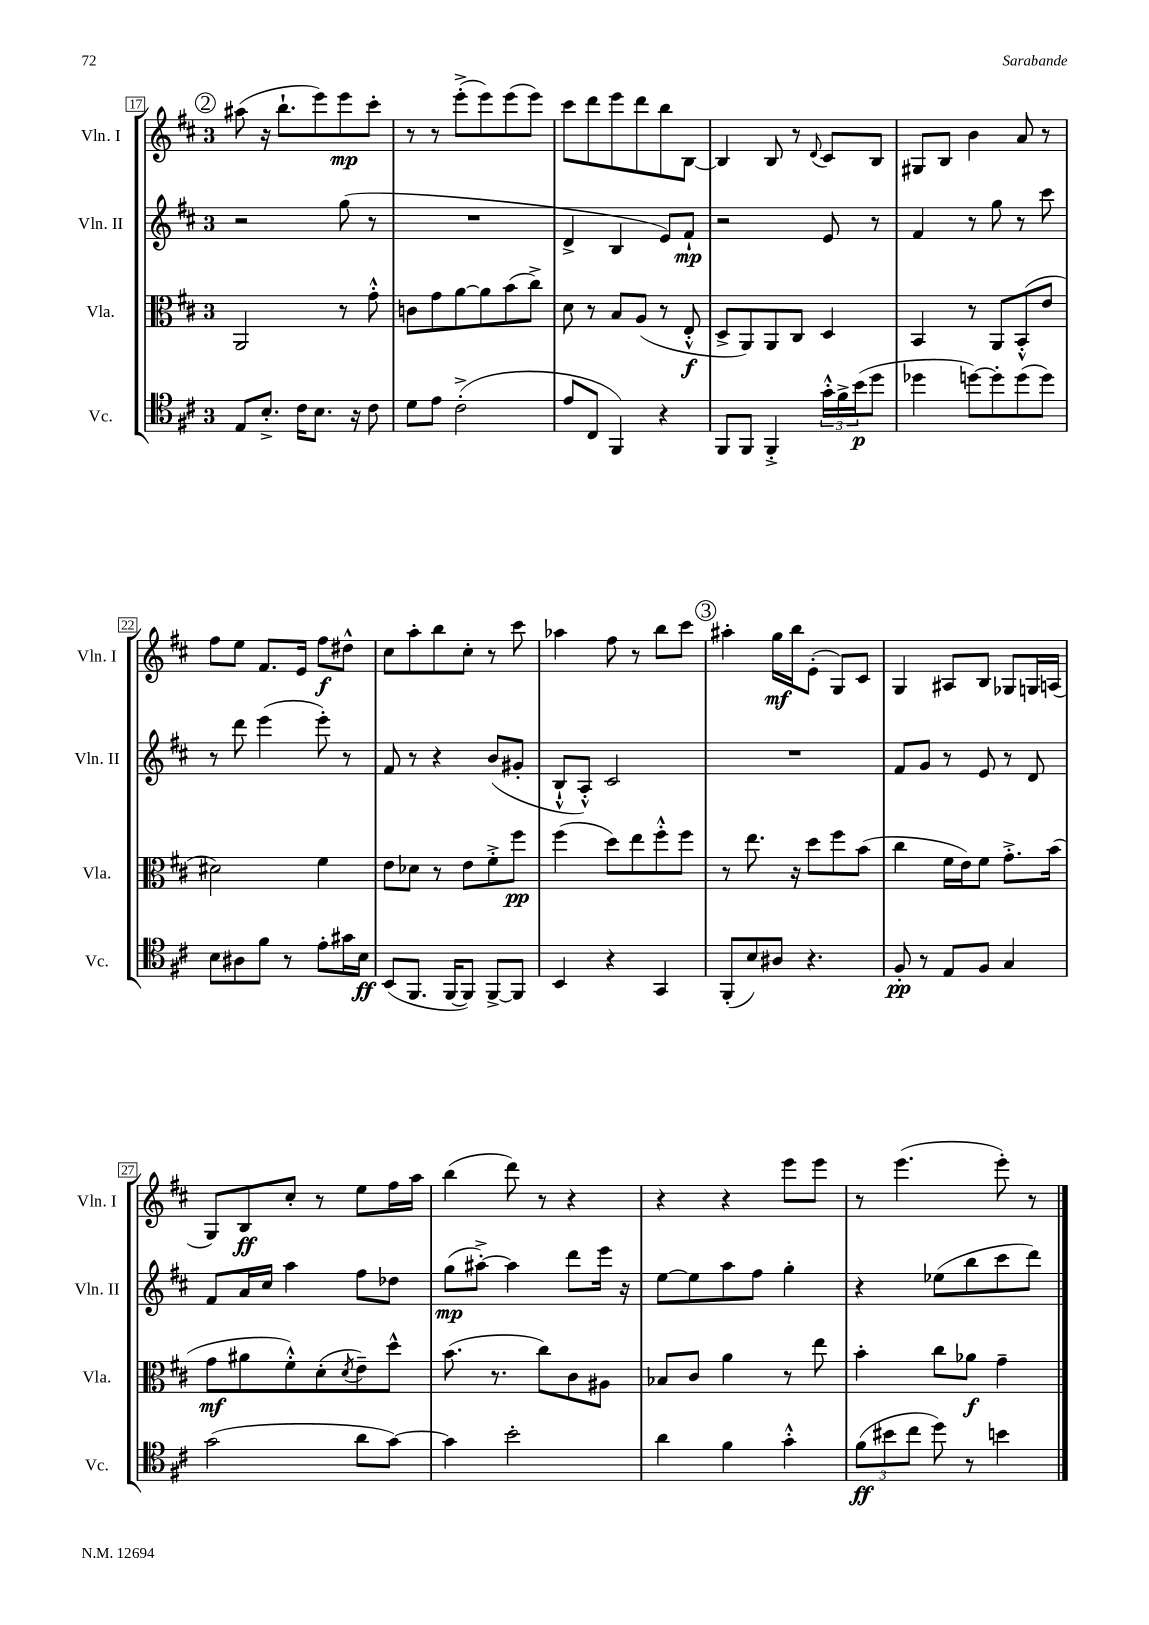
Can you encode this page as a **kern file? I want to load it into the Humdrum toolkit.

**kern	**dynam	**kern	**dynam	**kern	**dynam	**kern	**dynam
*part4	*part4	*part3	*part3	*part2	*part2	*part1	*part1
*staff4	*staff4	*staff3	*staff3	*staff2	*staff2	*staff1	*staff1
*I"Vc.	*	*I"Vla.	*	*I"Vln. II	*	*I"Vln. I	*
*I'Vc.	*	*I'Vla.	*	*I'Vln. II	*	*I'Vln. I	*
*clefC4	*	*clefC3	*	*clefG2	*	*clefG2	*
*k[f#c#]	*	*k[f#c#]	*	*k[f#c#]	*	*k[f#c#]	*
*M3/4	*	*M3/4	*	*M3/4	*	*M3/4	*
!!LO:REH:place=s1:t=2
=17	=17	=17	=17	=17	=17	=17	=17
8E/L	.	2AA/	.	2r	.	(8aa#X\	.
8.B'^/J	.	.	.	.	.	16r	.
.	.	.	.	.	.	8.bb`\L	.
16c#\KL	.	.	.	.	.	.	.
8.B\J	.	.	.	.	.	8eee\)	.
.	.	8r	.	(8gg\	.	8eee\	mp
16r	.	.	.	.	.	.	.
8c#\	.	8g'^^\	.	8r	.	8ccc#'\J	.
=18	=18	=18	=18	=18	=18	=18	=18
8d\L	.	8cn\L	.	2.r	.	8r	.
8e\J	.	8g\	.	.	.	8r	.
(2c#'^\	.	[8a\	.	.	.	(8eee'^\L	.
.	.	8a\]	.	.	.	8eee\)	.
.	.	(8b\	.	.	.	(8eee\	.
.	.	8cc#^\J)	.	.	.	8eee\J)	.
=19	=19	=19	=19	=19	=19	=19	=19
8e/L	.	8d\	.	4d^/	.	8ccc#\L	.
8C#/J	.	8r	.	.	.	8ddd\	.
4FF#/)	.	8B/L	.	4B/	.	8eee\	.
.	.	(8A/J	.	.	.	8ddd\	.
4r	.	8r	.	8e/L)	.	8bb\	.
.	.	8E'^^/	f	8f#`/J	mp	[8B\J	.
=20	=20	=20	=20	=20	=20	=20	=20
8FF#/L	.	8D^/L	.	2r	.	4B/]	.
8FF#/J	.	8AA/)	.	.	.	.	.
4FF#'^/	.	8AA/	.	.	.	8B/	.
.	.	8C#/J	.	.	.	8r	.
.	.	.	.	.	.	8qqd/	.
24g'^^\LL	.	4D/	.	8e/	.	8c#/L	.
24f#^\	.	.	.	.	.	.	.
(24b\J	p	.	.	.	.	.	.
8dd\J	.	.	.	8r	.	8B/J	.
=21	=21	=21	=21	=21	=21	=21	=21
4dd-X\	.	4BB/	.	4f#/	.	8G#X/L	.
.	.	.	.	.	.	8B/J	.
[8ddn\L)	.	8r	.	8r	.	4b\	.
8dd'\]	.	8AA/L	.	8gg\	.	.	.
(8dd\	.	(8BB'^^/	.	8r	.	8a/	.
8dd\J)	.	8e/J	.	8ccc#\	.	8r	.
!!LO:LB:g=z
=22	=22	=22	=22	=22	=22	=22	=22
8B\L	.	2d#X\)	.	8r	.	8ff#\L	.
8A#X\	.	.	.	8ddd\	.	8ee\J	.
8f#\J	.	.	.	(4eee\	.	8.f#/L	.
8r	.	.	.	.	.	.	.
.	.	.	.	.	.	16e/Jk	.
8e'\L	.	4f#\	.	8eee'\)	.	8ff#\L	f
16g#X\L	.	.	.	8r	.	8dd#X^^\J	.
16B\JJ	ff	.	.	.	.	.	.
=23	=23	=23	=23	=23	=23	=23	=23
(8BB/L	.	8e\L	.	8f#/	.	8cc#\L	.
8.FF#/J	.	8d-X\J	.	8r	.	8aa'\	.
.	.	8r	.	4r	.	8bb\	.
[16FF#/KL	.	.	.	.	.	.	.
8FF#/J])	.	8e\L	.	.	.	8cc#'\J	.
[8FF#^/L	.	8f#'^\	.	(8b/L	.	8r	.
8FF#/J]	.	8ff#\J	pp	8g#X'/J	.	8ccc#\	.
=24	=24	=24	=24	=24	=24	=24	=24
4BB/	.	(4ff#\	.	8B`^^/L	.	4aa-X\	.
.	.	.	.	8A'^^/J)	.	.	.
4r	.	8dd\L)	.	2c#/	.	8ff#\	.
.	.	8ee\	.	.	.	8r	.
4GG/	.	8ff#'^^\	.	.	.	8bb\L	.
.	.	8ff#\J	.	.	.	8ccc#\J	.
!!LO:REH:place=s1:t=3
=25	=25	=25	=25	=25	=25	=25	=25
(8FF#'/L	.	8r	.	2.r	.	4aa#X'\	.
8B/)	.	8.ee\	.	.	.	.	.
8A#X/J	.	.	.	.	.	16gg\LL	mf
.	.	16r	.	.	.	16bb\J	.
4.r	.	8dd\L	.	.	.	(8e'\J	.
.	.	8ff#\	.	.	.	8G/L)	.
.	.	(8b\J	.	.	.	8c#/J	.
=26	=26	=26	=26	=26	=26	=26	=26
8F#'/	pp	4cc#\	.	8f#/L	.	4G/	.
8r	.	.	.	8g/J	.	.	.
8E/L	.	16f#\LL	.	8r	.	8A#X/L	.
.	.	16e\J)	.	.	.	.	.
8F#/J	.	8f#\J	.	8e/	.	8B/J	.
4G/	.	8.g'^\L	.	8r	.	8G-X/L	.
.	.	.	.	8d/	.	16Gn/L	.
.	.	(16b\Jk	.	.	.	(16An/JJ	.
!!LO:LB:g=z
=27	=27	=27	=27	=27	=27	=27	=27
(2g\	.	8g\L	mf	8f#/L	.	8G/L)	.
.	.	8a#X\	.	16a/L	.	8B/	ff
.	.	.	.	16cc#/JJ	.	.	.
.	.	8f#'^^\)	.	4aa\	.	8cc#'/J	.
.	.	(8d'\	.	.	.	8r	.
.	.	8qd/	.	.	.	.	.
8a\L	.	8e~\)	.	8ff#\L	.	8ee\L	.
[8g\J)	.	8dd^^\J	.	8dd-X\J	.	16ff#\L	.
.	.	.	.	.	.	16aa\JJ	.
=28	=28	=28	=28	=28	=28	=28	=28
4g\]	.	(8.b\	.	(8gg\L	mp	(4bb\	.
.	.	.	.	[8aa#X'^\J)	.	.	.
.	.	8.r	.	.	.	.	.
2b'\	.	.	.	4aa#\]	.	8ddd\)	.
.	.	8cc#\L)	.	.	.	8r	.
.	.	8c#\	.	8ddd\L	.	4r	.
.	.	8A#X\J	.	16eee\Jk	.	.	.
.	.	.	.	16r	.	.	.
=29	=29	=29	=29	=29	=29	=29	=29
4a\	.	8B-X/L	.	[8ee\L	.	4r	.
.	.	8c#/J	.	8ee\]	.	.	.
4f#\	.	4a\	.	8aa\	.	4r	.
.	.	.	.	8ff#\J	.	.	.
4g'^^\	.	8r	.	4gg'\	.	8eee\L	.
.	.	8ee\	.	.	.	8eee\J	.
=30	=30	=30	=30	=30	=30	=30	=30
(12f#\L	ff	4b'\	.	4r	.	8r	.
12b#X\	.	.	.	.	.	.	.
.	.	.	.	.	.	(4.eee\	.
12cc#\J	.	.	.	.	.	.	.
8dd\)	.	8cc#\L	.	(8ee-X\L	.	.	.
8r	.	8a-X\J	f	8bb\	.	.	.
4bn\	.	4g~\	.	8ccc#\	.	8eee'\)	.
.	.	.	.	8ddd\J)	.	8r	.
==	==	==	==	==	==	==	==
*-	*-	*-	*-	*-	*-	*-	*-
